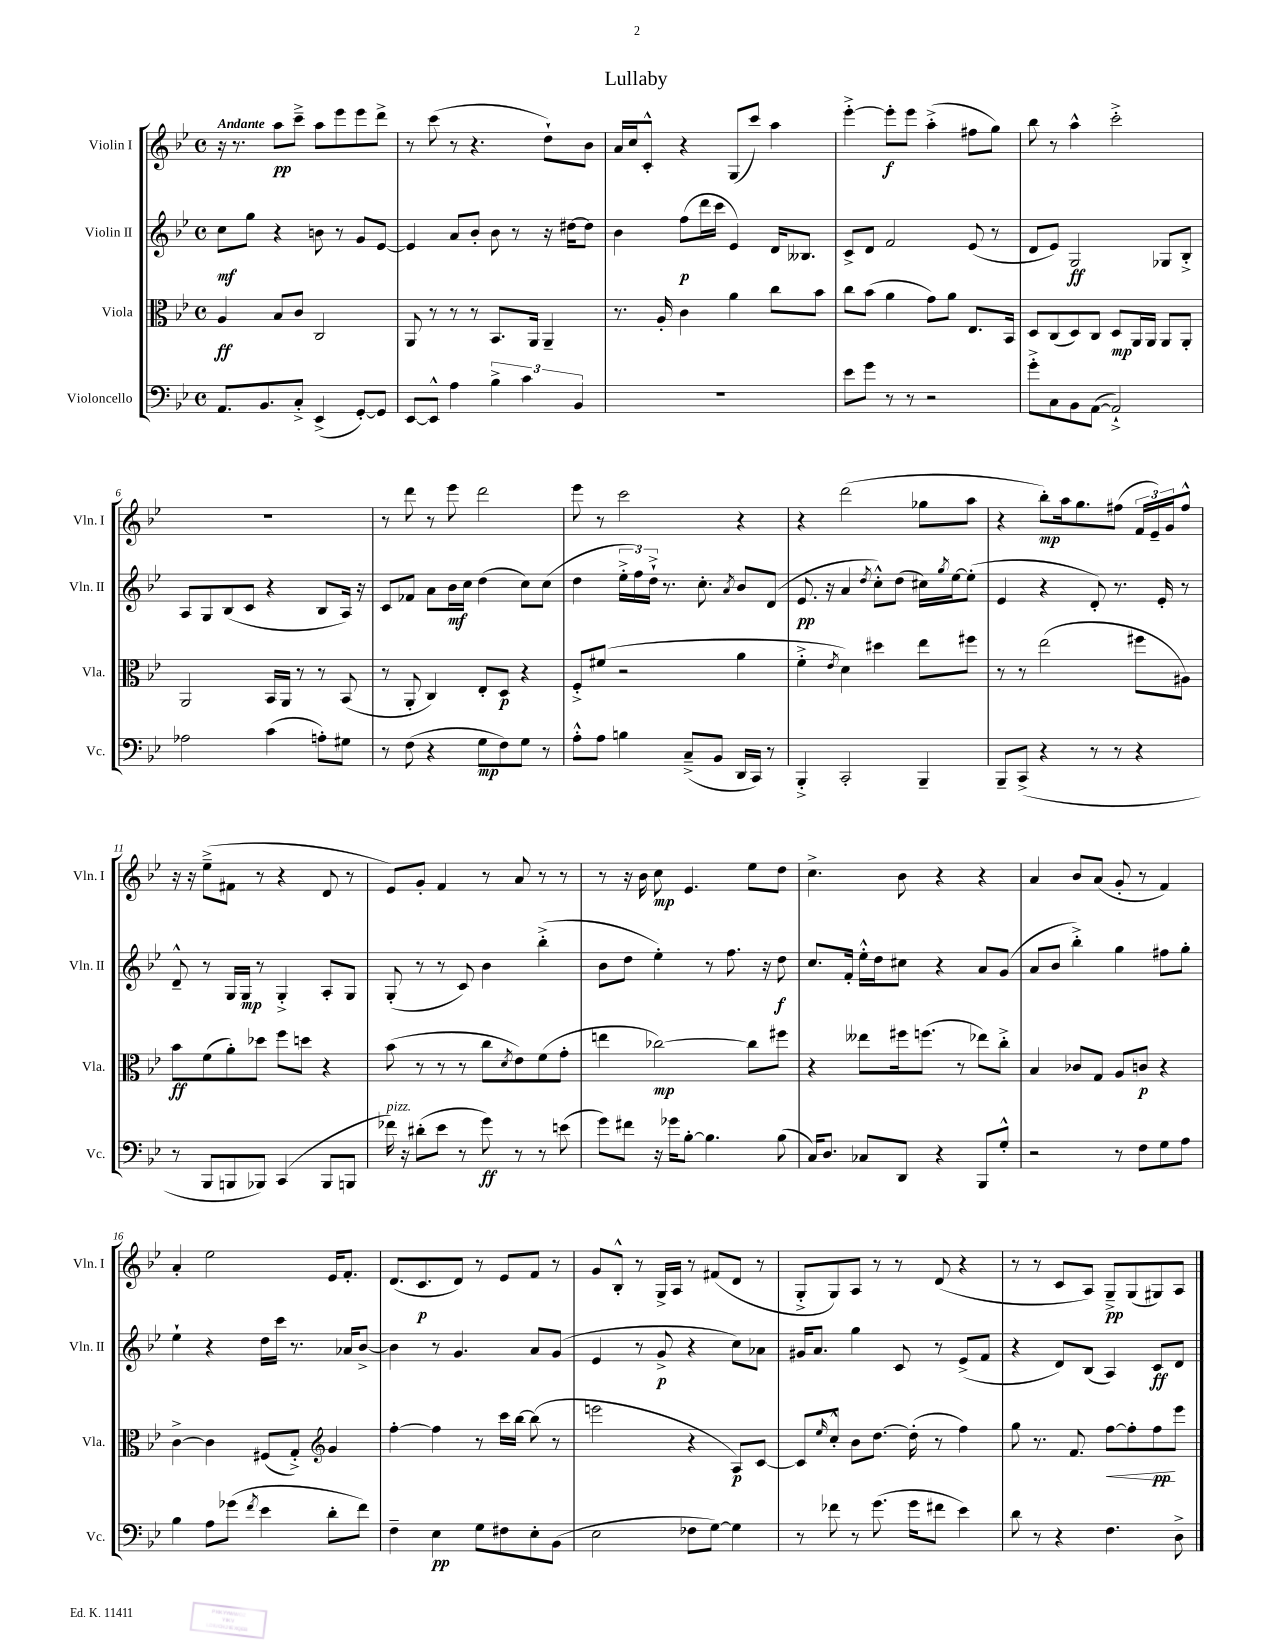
\header { title = "Lullaby" }
<<
\new StaffGroup <<
\new Staff = "s0" \with { instrumentName = "Violin I" shortInstrumentName = "Vln. I" } {
    \clef treble \key bes \major \defaultTimeSignature \time 4/4 \tempo "Andante"
    r16 r8. a''8\pp c'''8---> a''8 ees'''8 ees'''8 d'''8-> |
    r8 c'''8( r8 r4. d''8-!) bes'8 |
    a'16 c''16 c'8-.-^ r4 g8( c'''8) a''4 |
    ees'''4~-.-> ees'''8-.\f ees'''8 a''4-.->( fis''8 g''8) |
    bes''8 r8 a''4-^ c'''2-.-> |
    r1 |
    r8 d'''8 r8 ees'''8 d'''2 |
    ees'''8 r8 c'''2 r4 |
    r4 d'''2( ges''8 a''8 |
    r4 bes''8-.\mp) a''16 g''8. fis''8( \tuplet 3/2 { f'16 ees'16--) g'16 } fis''8-^ |
    r16 r16 ees''8--->( fis'8 r8 r4 d'8 r8 |
    ees'8) g'8-. f'4 r8 a'8 r8 r8 |
    r8 r16 bes'16 c''8\mp ees'4. ees''8 d''8 |
    c''4.-> bes'8 r4 r4 |
    a'4 bes'8 a'8( g'8-. r8 f'4) |
    a'4-. ees''2 ees'16 f'8.-. |
    d'8.( c'8.\p d'8) r8 ees'8 f'8 r8 |
    g'8 bes8-.-^ r8 g16-> a16 r8 fis'8( d'8 r8 |
    g8-.-> g8) a8 r8 r8 d'8( r4 |
    r8 r8 c'8 a8) g8--->\pp g8( gis8) a8 \bar "|." |
}
\new Staff = "s1" \with { instrumentName = "Violin II" shortInstrumentName = "Vln. II" } {
    \clef treble \key bes \major \defaultTimeSignature \time 4/4
    c''8\mf g''8 r4 b'8 r8 g'8 ees'8~ |
    ees'4 a'8 bes'8-. bes'8 r8 r16 dis''16~ dis''8 |
    bes'4 f''8\p( d'''16 c'''16 ees'4) d'16 beses8. |
    c'8-> d'8 f'2 ees'8( r8 |
    d'8 ees'8) g2\ff ges8 bes8-.-> |
    a8 g8 bes8( c'8 r4 bes8 a16) r16 |
    c'8 fes'8 a'8 bes'16\mf c''16 d''4( c''8) c''8( |
    d''4 \tuplet 3/2 { ees''16-.-> f''16) d''16-!-> } r8. c''8.-. \acciaccatura { a'8 } bes'8 d'8( |
    ees'8.\pp r16 a'4 \acciaccatura { d''8 } c''8-.-^) d''8( cis''16) \acciaccatura { g''8 } ees''16~ ees''8-.( |
    ees'4 r4 d'8-.) r8. ees'16-. r8 |
    d'8---^ r8 g16 g16\mp r8 g4-.-> a8-. g8 |
    g8-.( r8 r8 c'8) bes'4 bes''4-.->( |
    bes'8 d''8 ees''4-.) r8 f''8. r16 d''8\f |
    c''8. f'16-. ees''16-.-^ d''16 cis''8 r4 a'8 g'8( |
    a'8 bes'8 bes''4-.->) g''4 fis''8 g''8-. |
    ees''4-! r4 d''16 c'''16 r8. aes'16 bes'8~-> |
    bes'4 r8 g'4. a'8 g'8( |
    ees'4 r8 g'8->\p r4 c''8) aes'8 |
    gis'16 a'8. g''4 c'8 r8 ees'8->( f'8 |
    r4 d'8) bes8( a4) c'8\ff d'8 \bar "|." |
}
\new Staff = "s2" \with { instrumentName = "Viola" shortInstrumentName = "Vla." } {
    \clef alto \key bes \major \defaultTimeSignature \time 4/4
    a4\ff bes8 c'8 c2 |
    a,8 r8 r8 r8 bes,8. a,16 a,4-- |
    r8. a16-. c'4 a'4 c''8 bes'8 |
    c''8 bes'8( a'4 g'8) a'8 ees8. bes,16 |
    d8 c8( d8) c8 d8\mp a,16 a,16 a,8 a,8-. |
    a,2 bes,16 a,16 r8 r8 bes,8( |
    r8 a,8-. c4) ees8-. d8\p r4 |
    f8-.-> fis'8( r2 a'4 |
    f'4-.-> \acciaccatura { ees'8 } d'4) dis''4 ees''8 fis''8 |
    r8 r8 ees''2( fis''8 ais8) |
    bes'8\ff f'8( a'8-.) des''8 f''8 d''8 r4 |
    bes'8( r8 r8 r8 c''8 \acciaccatura { d'8 } ees'8) f'8( g'8-. |
    e''4 ces''2~\mp) ces''8 fis''8 |
    r4 eeses''8 fis''16 f''8.( r8 ees''8) c''8-.-> |
    bes4 ces'8 g8 a8 c'8\p r4 |
    c'4~-> c'4 fis8( g8-.->) \clef treble g'4 |
    f''4~-. f''4 r8 c'''16 bes''16~ bes''8( r8 |
    e'''2 r4 a8\p) c'8~ |
    c'8 \grace { ees''16 } c''8-.-^ bes'8 d''8.~ d''16-.( r8 f''4) |
    g''8 r8. f'8. f''8~\< f''8-. f''8\pp\! ees'''8 \bar "|." |
}
\new Staff = "s3" \with { instrumentName = "Violoncello" shortInstrumentName = "Vc." } {
    \clef bass \key bes \major \defaultTimeSignature \time 4/4
    a,8. bes,8. c8-.-> ees,4->( g,8~-.) g,8 |
    ees,8~ ees,8-^ a4 \tuplet 3/2 { bes4-> c'4 bes,4 } |
    R1 |
    ees'8 g'8 r8 r8 r2 |
    g'8-.-> c8 bes,8 a,8~( a,2-!->) |
    aes2 c'4( a8-.) gis8 |
    r8 f8( r4 g8\mp f8) g8 r8 |
    a8-.-^ a8 b4 c8--->( bes,8 d,16 c,16) r8 |
    bes,,4-.-> c,2-. bes,,4-- |
    bes,,8-- c,8->( r4 r8 r8 r4 |
    r8 bes,,8 b,,8 bes,,8) c,4( bes,,8 b,,8 |
    fes'16^\markup { \italic "pizz." }) r16 dis'8-.( ees'8 r8 g'8\ff) r8 r8 e'8( |
    g'8) fis'8 r16 ges'16 bes8~-. bes4. bes8( |
    c16) d8. ces8 d,8 r4 bes,,8 g8-.-^ |
    r2 r8 f8 g8 a8 |
    bes4 a8 ges'8( \acciaccatura { f'8 } ees'4 d'8-. f'8) |
    f4-- ees4\pp g8 fis8 ees8-. bes,8( |
    ees2 fes8 g8~) g4 |
    r8 fes'8 r8 g'8.( g'16 fis'8 ees'4) |
    d'8 r8 r4 f4. d8-> \bar "|." |
}
>>
>>
